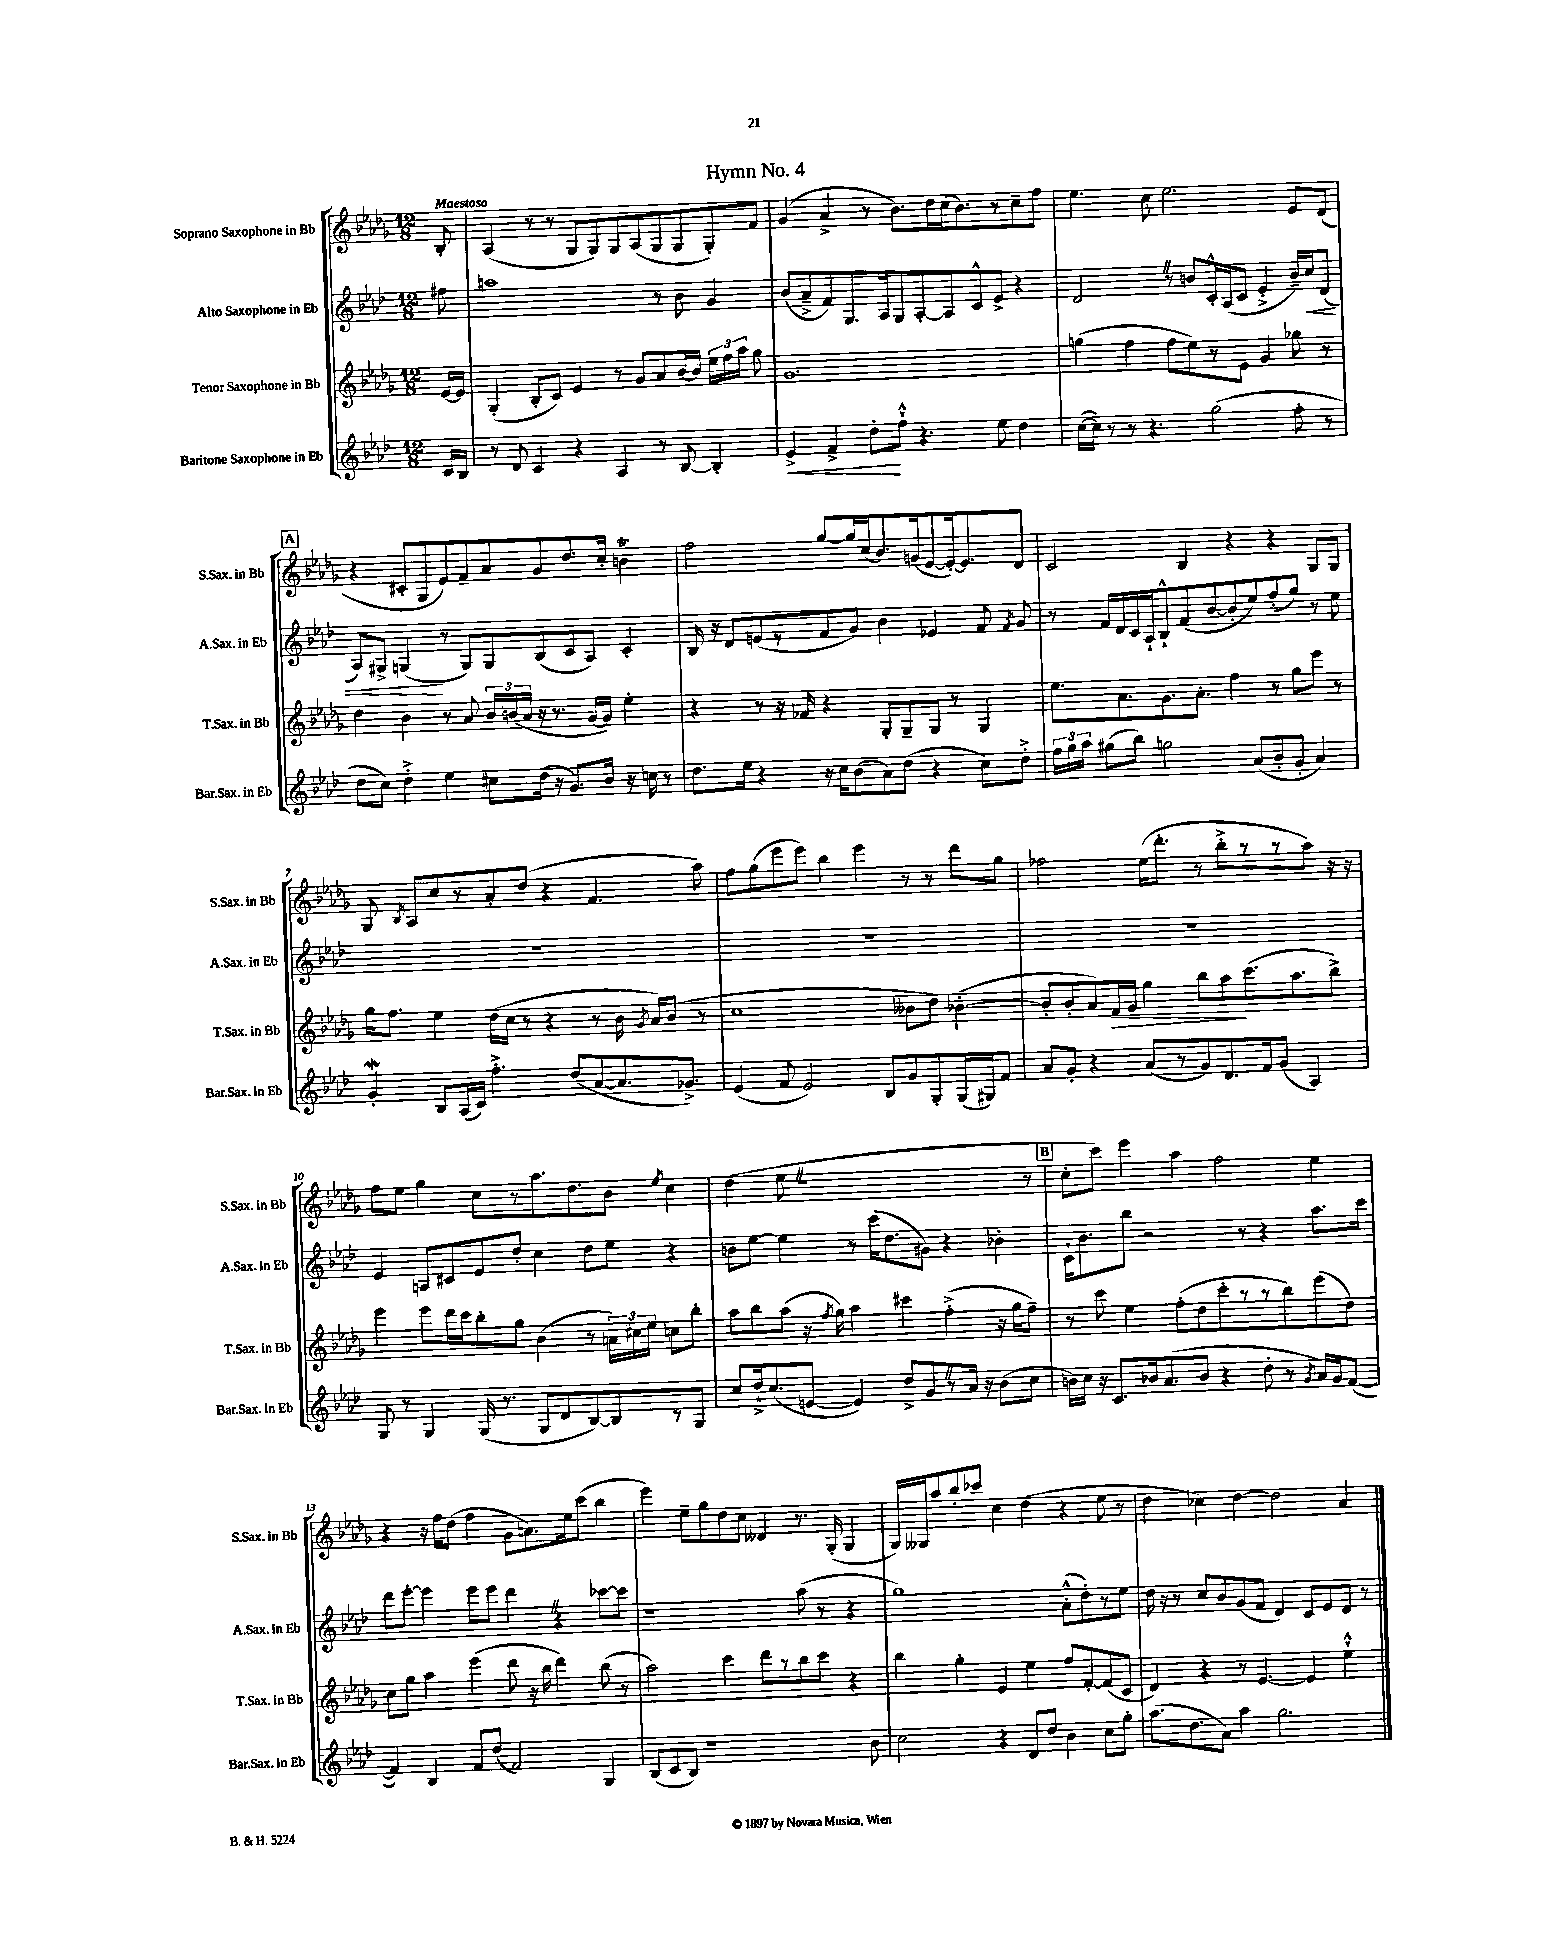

**kern	**kern	**kern	**kern
*staff4	*staff3	*staff2	*staff1
*clefG2	*clefG2	*clefG2	*clefG2
*k[b-e-a-d-]	*k[b-e-a-d-g-]	*k[b-e-a-d-]	*k[b-e-a-d-g-]
*M12/8	*M12/8	*M12/8	*M12/8
16c	[16e-	8ff#	8B-'
16B-	16e-]	.	.
=	=	=	=
8r	(4G-'	1aa	(4A-
8d-	.	.	.
4c	8B-'	.	8r
.	8c)	.	8r
4r	4e-	.	8G-
.	.	.	8G-)
4A-	8r	.	8G-
.	8g-	.	(8A-
8r	8a-	8r	8G-
[8B-	[16b-	8b-	8G-
.	16b-]	.	.
4B-']	24ee-	4g	8G-')
.	24ff	.	.
.	24aa-	.	.
.	8gg-	.	8f
=	=	=	=
4e-^	1.g-	(8b-	(4g-
.	.	8a-~^	.
4f^	.	8f)	4a-^
.	.	8.G	.
8dd-'	.	.	8r
.	.	16A-	.
8ff`^^	.	8G	8.b-)
4.r	.	[8A-'	.
.	.	.	16dd-
.	.	8A-]	(16cc
.	.	.	8.b-)
.	.	8c^^	.
8ee-	.	8e-^	8r
4dd-	.	4r	8cc~
.	.	.	8ff
=	=	=	=
([16cc	(4gg	2d-	4.ee-
16cc])	.	.	.
8r	.	.	.
8r	4ff	.	.
4.r	.	.	8cc
.	8ff	8r	2.ee-
.	8ee-)	8b	.
(2gg	8r	16c'^^	.
.	.	(16A-	.
.	8e-	8c	.
.	4g-	4e-'^	.
8ff'	8gg-	16b~)	8e-
.	.	16cc	.
8r	8r	(8d-	(8d-
=	=	=	=
8dd-	4dd-	8A-)	4r
8cc)	.	8G#^	.
4dd-'^	4b-	(4G	8c#'
.	.	.	8G-
4ee-	8r	8r	8e-)
.	8a-	8G)	8f~
8cc#	24b-	8G	8a-
.	(24b	.	.
.	24a-	.	.
(16dd-	16r	(8B-	8g-
16r	8.r	.	.
8.g)	.	8c	8.dd-
.	[16g-	8A-)	.
16b-	16g-])	.	16cc'
16r	4ee-'	4c'	4b
16cc	.	.	.
8r	.	.	.
=	=	=	=
8.dd-	4r	16B-	2ff
.	.	16r	.
.	.	8d-	.
16ee-	.	.	.
4r	8r	(8e	.
.	16r	8r	.
.	16f-	.	.
16r	4r	8f	[8gg-
16cc	.	.	.
(8b-	.	8g)	16gg-]
.	.	.	(16cc
8a-)	8G-'	4b-	8.b-)
(8dd-	8G-~	.	.
.	.	.	(16g
4r	8G-	4e-	[8e-
.	8r	.	16e-'_)
.	.	.	8.e-]
8cc)	4G-	8f	.
.	.	8qf	.
8dd-'^	.	8g	8d-
=	=	=	=
24ff	8.ee-	8r	2c
24gg	.	.	.
24aa-	.	.	.
(8gg#	.	16f	.
.	8.a-	16d-	.
8bb-)	.	16c	.
.	.	16A-`	.
2gg	8.g-	8B-`^^	.
.	.	(8f	4B-
.	8.a-'	.	.
.	.	[8b-	.
.	4ff	8b-']	4r
(8a-	.	8ee-)	.
8b-'	8r	(8ff'	4r
8g'	8gg-	8gg)	.
4a-)	8eee-	8r	8G-
.	8r	8ee-	8G-
=	=	=	=
4g'	16gg-	1.r	8G-
.	8.ff	.	.
.	.	.	8qB-
.	.	.	8A-
8B-	4ee-	.	8cc
(16A-	.	.	8r
16c)	.	.	.
4.ff'^	(16dd-	.	8a-'
.	16cc	.	.
.	8r	.	(8dd-
.	4r	.	4r
(8dd-	.	.	.
[8a-	8r	.	4.f
8.a-]	16b-	.	.
.	8qg-	.	.
.	16a-)	.	.
.	(8b-	.	.
8.g-^)	.	.	.
.	8r	.	8aa-)
=	=	=	=
(4e-	1cc	1.r	8ff
.	.	.	(8gg-
8f	.	.	8eee-
2e-)	.	.	8eee-)
.	.	.	4bb-
.	.	.	4eee-
8B-	.	.	.
8g	8b--	.	8r
8G'	8dd-)	.	8r
(16G	([4b-'	.	8ddd-
16G#)	.	.	.
8f	.	.	8gg-
=	=	=	=
8a-	8b-']	1.r	2ff-
8g'	8b-'	.	.
4r	8a-)	.	.
.	16f	.	.
.	16g-	.	.
(8a-	4gg-	.	(16ee-
.	.	.	8.ddd-'
8r	.	.	.
8g)	8bb-	.	8r
8.d-	8aa-	.	8bb-'^
.	(8.ccc	.	8r
16f	.	.	.
(8g	.	.	8r
.	8.aa-	.	.
4A-)	.	.	8aa-)
.	8bb-^)	.	16r
.	.	.	16r
=	=	=	=
8G	4eee-	4e-	8ff
8r	.	.	8ee-
4G	8eee-	8A	4gg-
.	16ddd-	8c#	.
.	16ccc	.	.
(16G	8bb-'	8e-	8cc
8.r	.	.	.
.	8gg-	8dd-'	8r
8G	(4b-	4cc	8.aa-
8d-	.	.	.
.	.	.	8.dd-
[8B-)	8r	8dd-	.
8B-]	24a)	8ee-	8b-
.	24cc#	.	.
.	24ee-	.	.
.	.	.	8qee-
8r	8cc	4r	4cc
8G	8bb-'	.	.
=	=	=	=
8cc	8aa-	8b	(4dd-
16dd-`^	8bb-	[8ee-	.
(8.cc	.	.	.
.	(8aa-	4ee-]	8ee-
[8e	16r	.	1r
.	8qff	.	.
.	16gg-)	.	.
4e])	4aa-	8r	.
.	.	(16ccc	.
.	.	8.dd-	.
8dd-^	4ccc#	.	.
8g	.	8g#)	.
8r	(4ff'^	4r	.
16a-	.	.	.
16r	.	.	.
(8b-	16r	4b-'	.
.	16gg-	.	.
8cc	8ff~)	.	8r
=	=	=	=
16b)	8r	16c`	8cc'
16cc	.	8.b-	.
16r	8ccc	.	8ccc)
8.c	.	.	.
.	4ee-	8bb-	4eee-
16b-	.	2r	.
(8.a-	.	.	.
.	(8ff'	.	4aa-
8b-	8dd-	.	.
4r	8ccc'	.	2ff
.	8r	8r	.
8dd-'	8r	4r	.
8r	8bb-)	.	.
8qg	.	.	.
16a-)	(8eee-	8.aa-	4ee-
16g	.	.	.
([8f	8dd-)	.	.
.	.	16ccc	.
=	=	=	=
4f])	8cc	8ddd-	4r
.	8gg-	[8eee-'	.
4B-	4aa-	4eee-]	16r
.	.	.	16ff
.	.	.	(8dd-
8f	(4eee-	8eee-	4ff
(8dd-	.	8eee-	.
2f)	8ddd-	4ddd-	8g-
.	16r	.	8.a)
.	16bb-	.	.
.	4ddd-)	4r	.
.	.	.	16ee-
.	.	.	(8ccc
4G	(8bb-	[8ccc-	4bb-
.	8r	8ccc-]	.
=	=	=	=
(8B-	2aa-)	1r	4eee-)
8c	.	.	.
8B-)	.	.	8ee-~
1r	.	.	8gg-
.	4ccc	.	8dd-
.	.	.	8cc
.	8ddd-	.	4d--
.	8r	.	.
.	8bb-	(8aa-	8.r
.	8ccc	8r	.
.	.	.	(16G-'
.	4r	4r	4G-
8b-	.	.	.
=	=	=	=
2cc	4bb-	1gg)	16G-)
.	.	.	16G--
.	.	.	8aa-
.	4gg-'	.	8bb-'
.	.	.	8ccc-
4r	4e-	.	4cc
8d-	4ee-	.	(4dd-
8dd-	.	.	.
4b-	8ff	(8a-'^^	4r
.	[8f'	8dd-')	.
8cc	(8f]	8r	8ee-
8gg'	8c	8ee-	8r
=	=	=	=
(8.aa-	4d-)	16dd-	4dd-
.	.	16r	.
.	.	8r	.
8.dd-	.	.	.
.	4r	8cc	4cc-)
8a-)	.	8b-	.
4aa-	8r	(8g	[4dd-
.	[4.e-	8f	.
2.gg	.	4d-)	2dd-]
.	4e-]	8c	.
.	.	8e-	.
.	4ee-`^^	8d-	4a-
.	.	8r	.
==	==	==	==
*-	*-	*-	*-
